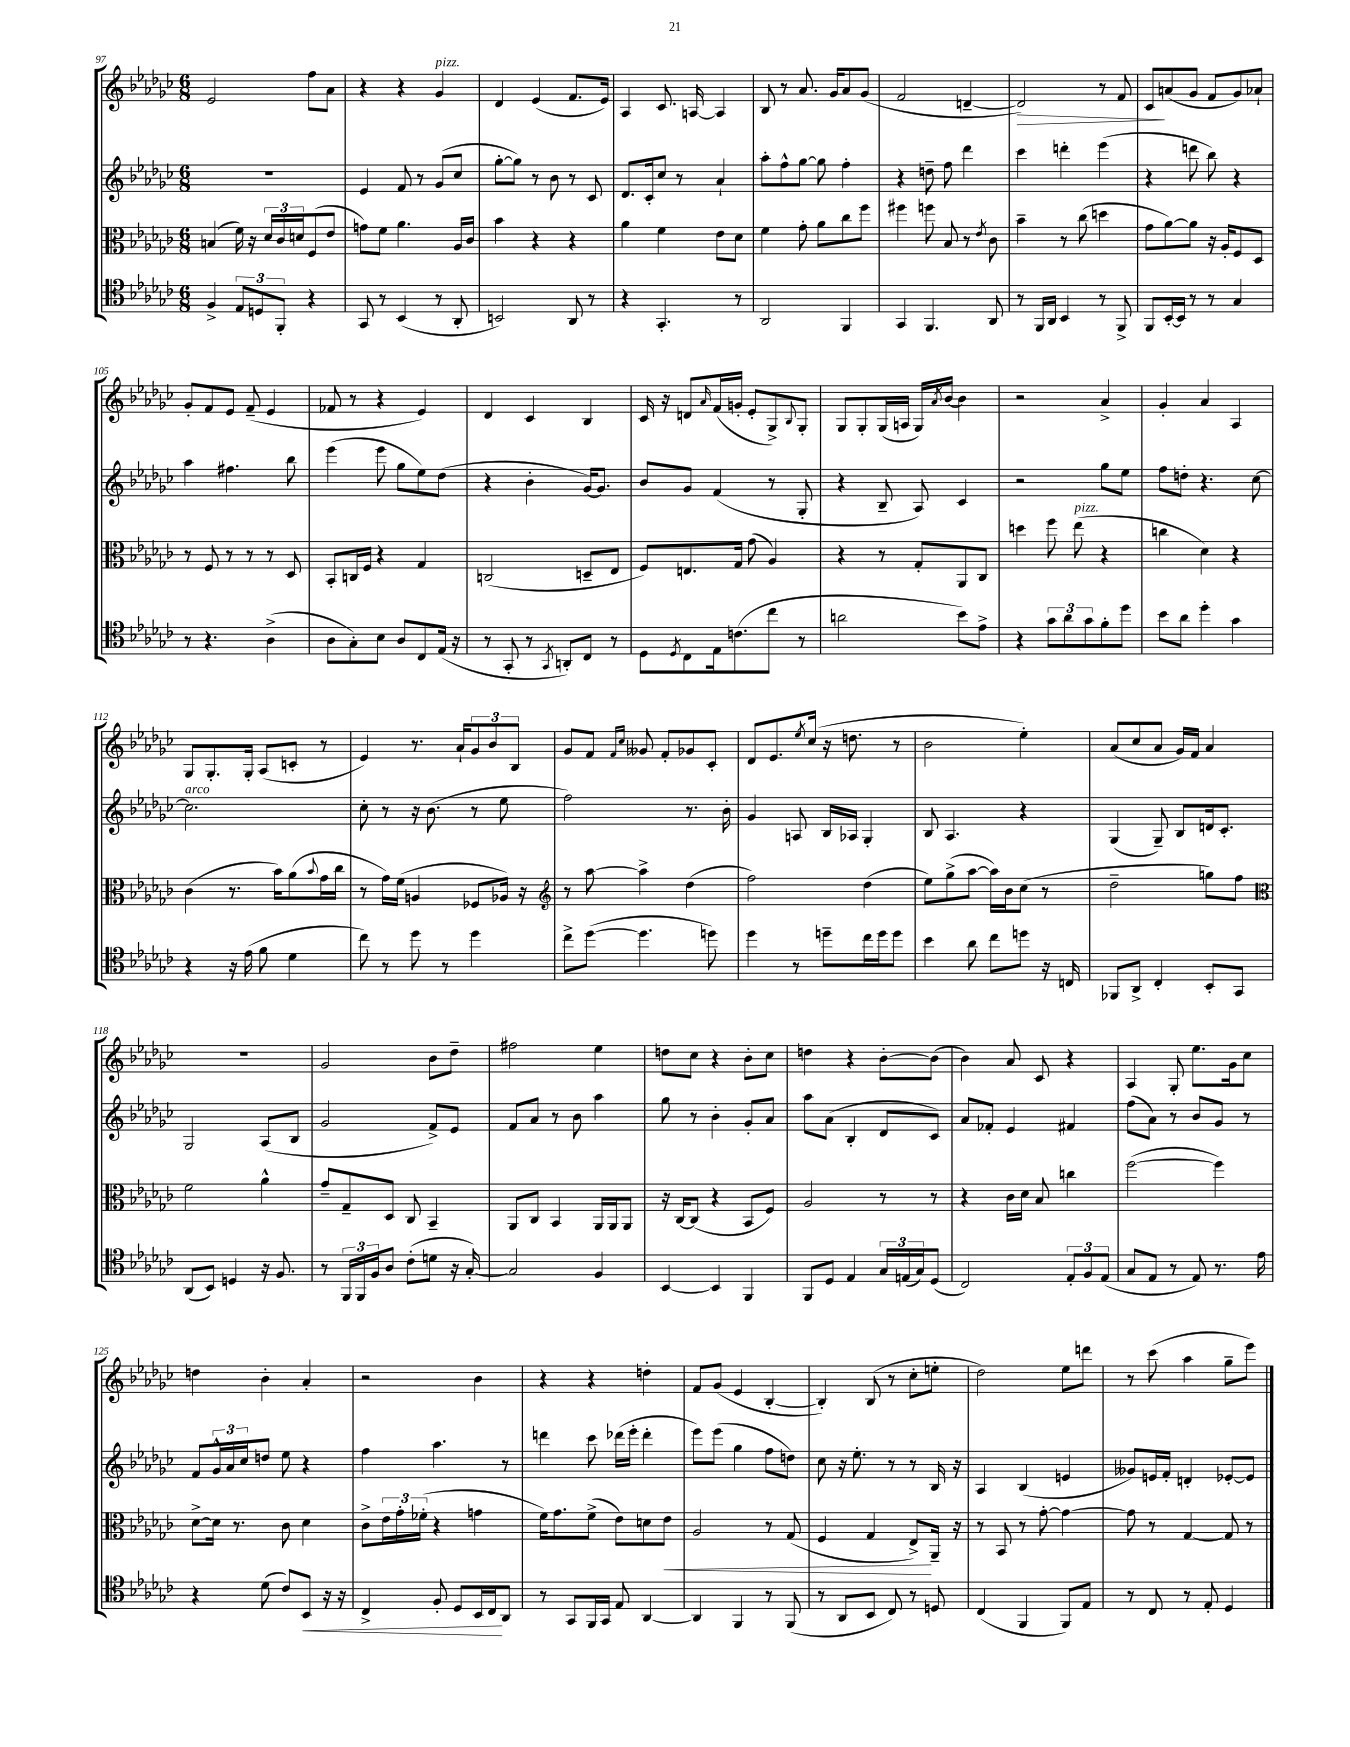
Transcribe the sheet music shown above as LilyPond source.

<<
\new StaffGroup <<
\new Staff = "s0" {
    \clef treble \key ges \major \numericTimeSignature \time 6/8
    ees'2 f''8 aes'8 |
    r4 r4 ges'4^\markup { \italic "pizz." } |
    des'4 ees'4( f'8. ees'16) |
    aes4 ces'8. a16~ a4 |
    bes8 r8 aes'8. ges'16 aes'8 ges'8( |
    f'2 d'4~-- |
    d'2\>) r8 f'8 |
    ces'8\! a'8( ges'8 f'8 ges'8) aes'8-! |
    ges'8-. f'8 ees'8 f'8--( ees'4 |
    fes'8 r8 r4 ees'4) |
    des'4 ces'4 bes4 |
    ces'16 r16 d'8 \grace { aes'16 } f'16( g'16-. ees'8-. ges8->) \appoggiatura { bes8 } ges8-. |
    ges8 ges8-. ges16( a16 ges16) \acciaccatura { aes'8 } bes'16~ bes'4 |
    r2 aes'4-> |
    ges'4-. aes'4 aes4 |
    ges8 ges8.-. ges16-. aes8( c'8-. r8 |
    ees'4) r8. aes'16-! \tuplet 3/2 { ges'8 bes'8 bes8 } |
    ges'8 f'8 \grace { f'16 ces''16 } geses'8 f'8-. ges'8 ces'8-. |
    des'8 ees'8. \acciaccatura { ees''8 } ces''16( r16 d''8. r8 |
    bes'2 ees''4-.) |
    aes'8( ces''8 aes'8 ges'16) f'16 aes'4 |
    R2. |
    ges'2 bes'8 des''8-- |
    fis''2 ees''4 |
    d''8 ces''8 r4 bes'8-. ces''8 |
    d''4 r4 bes'8~-. bes'8( |
    bes'4) aes'8 ces'8 r4 |
    aes4 ges8-. ees''8. ges'16 ces''8 |
    d''4 bes'4-. aes'4-. |
    r2 bes'4 |
    r4 r4 d''4-. |
    f'8 ges'8( ees'4 bes4~-. |
    bes4-.) bes8( r8 ces''8-. e''8-. |
    des''2) ees''8 d'''8 |
    r8 ces'''8( aes''4 ges''8-- ees'''8) \bar "|." |
}
\new Staff = "s1" {
    \clef treble \key ges \major \numericTimeSignature \time 6/8
    r2. |
    ees'4 f'8 r8 ges'8( ces''8 |
    ges''8~-. ges''8) r8 bes'8 r8 ces'8 |
    des'8. ces'16-. ces''8 r8 aes'4-! |
    aes''8-. f''8-^ ges''8~ ges''8 f''4-. |
    r4 d''8-- f''8 des'''4 |
    ces'''4 d'''4-. ees'''4( |
    r4 d'''8 bes''8) r4 |
    aes''4 fis''4. bes''8 |
    ees'''4( ees'''8 ges''8 ees''8) des''8( |
    r4 bes'4-. ges'16~) ges'8. |
    bes'8 ges'8 f'4( r8 ges8-. |
    r4 bes8-- aes8) ces'4 |
    r2 ges''8 ees''8 |
    f''8 d''8-. r4. ces''8~ |
    ces''2.^\markup { \italic "arco" } |
    ces''8-. r8 r16 bes'8.( r8 ees''8 |
    f''2) r8. bes'16-. |
    ges'4 a8 bes16 aes16 ges4-. |
    bes8 aes4. r4 |
    ges4( ges8--) bes8 d'16 ces'8.-. |
    ges2 aes8( bes8 |
    ges'2 f'8->) ees'8 |
    f'8 aes'8 r8 bes'8 aes''4 |
    ges''8 r8 bes'4-. ges'8-. aes'8 |
    aes''8 aes'8( bes4-. des'8 ces'8) |
    aes'8 fes'8-. ees'4 fis'4 |
    f''8( aes'8) r8 bes'8 ges'8 r8 |
    f'8 \tuplet 3/2 { ges'16-^ aes'16 ces''16 } d''8 ees''8 r4 |
    f''4 aes''4. r8 |
    d'''4 ces'''8 des'''16( ees'''16-. des'''4-. |
    ees'''8) ees'''8( ges''4 f''8 d''8) |
    ces''8 r16 ees''8.-. r8 r8 bes16 r16 |
    aes4 bes4( e'4 |
    geses'8) e'16 f'16-. d'4-. ees'8~-. ees'8 \bar "|." |
}
\new Staff = "s2" {
    \clef alto \key ges \major \numericTimeSignature \time 6/8
    b4( f'16) r16 \tuplet 3/2 { des'16 ces'16 d'16 } f8( ees'8 |
    g'8) f'8 aes'4. aes16 ces'16 |
    bes'4 r4 r4 |
    aes'4 f'4 ees'8 des'8 |
    f'4 ges'8-. aes'8 ces''8 f''8 |
    fis''4 f''8 bes8 r8 \acciaccatura { ees'8 } ces'8 |
    bes'4-- r8 ces''8( d''4 |
    ges'8 aes'8~) aes'8 r16 aes16-. f8 des8 |
    r8 f8 r8 r8 r8 des8 |
    bes,8-. c16 f16 r4 ges4 |
    c2( d8-- ees8 |
    f8) e8. ges16 ges'8( aes4) |
    r4 r8 ges8-. aes,8 ces8 |
    d''4 f''8 ees''8^\markup { \italic "pizz." }( r4 |
    c''4 des'4) r4 |
    ces'4( r8. bes'16) aes'8( \appoggiatura { bes'8 } ges'16 ces''16 |
    r8 ges'16) f'16( a4 fes8 aes16) r16 |
    \clef treble r8 aes''8~ aes''4-> des''4( |
    f''2) des''4( |
    ees''8) ges''8->( aes''8~ aes''16) bes'16 ces''8( r8 |
    des''2-- g''8) f''8 |
    \clef alto f'2 aes'4-^ |
    ges'8-- ges8-- des8 ces8 bes,4-- |
    aes,8 ces8 bes,4 aes,16 aes,16 aes,8 |
    r16 ces16~ ces8( r4 bes,8 f8) |
    aes2 r8 r8 |
    r4 ces'16 des'16 bes8 c''4 |
    f''2~( f''4) |
    des'8~-> des'16 r8. ces'8 des'4 |
    ces'8-> \tuplet 3/2 { ees'16 ges'16-. fes'16-.( } r4 g'4 |
    f'16) ges'8. f'8->( ees'8) d'8 ees'8\< |
    aes2 r8 ges8( |
    f4 ges4 ees8->\!) aes,16-- r16 |
    r8 bes,8 r8 ges'8~-. ges'4~ |
    ges'8 r8 ges4~ ges8 r8 \bar "|." |
}
\new Staff = "s3" {
    \clef tenor \key ges \major \numericTimeSignature \time 6/8
    f4-> \tuplet 3/2 { ees8 d8 f,8-. } r4 |
    ges,8 r8 bes,4( r8 aes,8-. |
    b,2) aes,8 r8 |
    r4 ges,4.-. r8 |
    aes,2 f,4 |
    ges,4 f,4. aes,8 |
    r8 f,16 aes,16 bes,4 r8 f,8-> |
    f,8 bes,16~-. bes,16 r8 r8 ges4 |
    r8 r4. aes4->( |
    aes8 ges8-.) bes8 aes8 ces8 ees16( r16 |
    r8 ges,8-. r8 \acciaccatura { ges,8 } a,8-.) ces8 r8 |
    des8 \acciaccatura { des8 } ces8 ees16 c'8.( ces''8 r8 |
    a'2 bes'8) ees'8-> |
    r4 \tuplet 3/2 { ges'8 aes'8 ges'8 } f'8-. des''8 |
    bes'8 aes'8 des''4-. ges'4 |
    r4 r16 ees'16( f'8 des'4 |
    ces''8) r8 des''8 r8 des''4 |
    ces''8-> des''8~( des''4. d''8) |
    des''4 r8 d''8-- ces''16 d''16 d''8 |
    bes'4 aes'8 ces''8 d''8 r16 c16 |
    fes,8 aes,8-> ces4-. bes,8-. ges,8 |
    aes,8( bes,8) d4 r16 f8. |
    r8 \tuplet 3/2 { f,16 f,16 f16 } aes8 ces'8-.( d'8 r16 ges16~-.) |
    ges2 f4 |
    bes,4~ bes,4 f,4 |
    f,8 des8 ees4 \tuplet 3/2 { ges16 e16( ges16) } des8( |
    ces2) \tuplet 3/2 { ees8-. f8 ees8( } |
    ges8 ees8 r8 ees8) r8. ees'16 |
    r4 des'8( ces'8) bes,8\< r16 r16 |
    ces4-> f8-. des8 bes,16 ces16\! aes,8 |
    r8 ges,8 f,16 ges,16 ees8 aes,4~ |
    aes,4 f,4 r8 f,8( |
    r8 aes,8 bes,8 ces8) r8 d8 |
    ces4( f,4 f,8) ees8 |
    r8 ces8 r8 ees8-. des4 \bar "|." |
}
>>
>>
\layout { \context { \Score currentBarNumber = #97 } }
